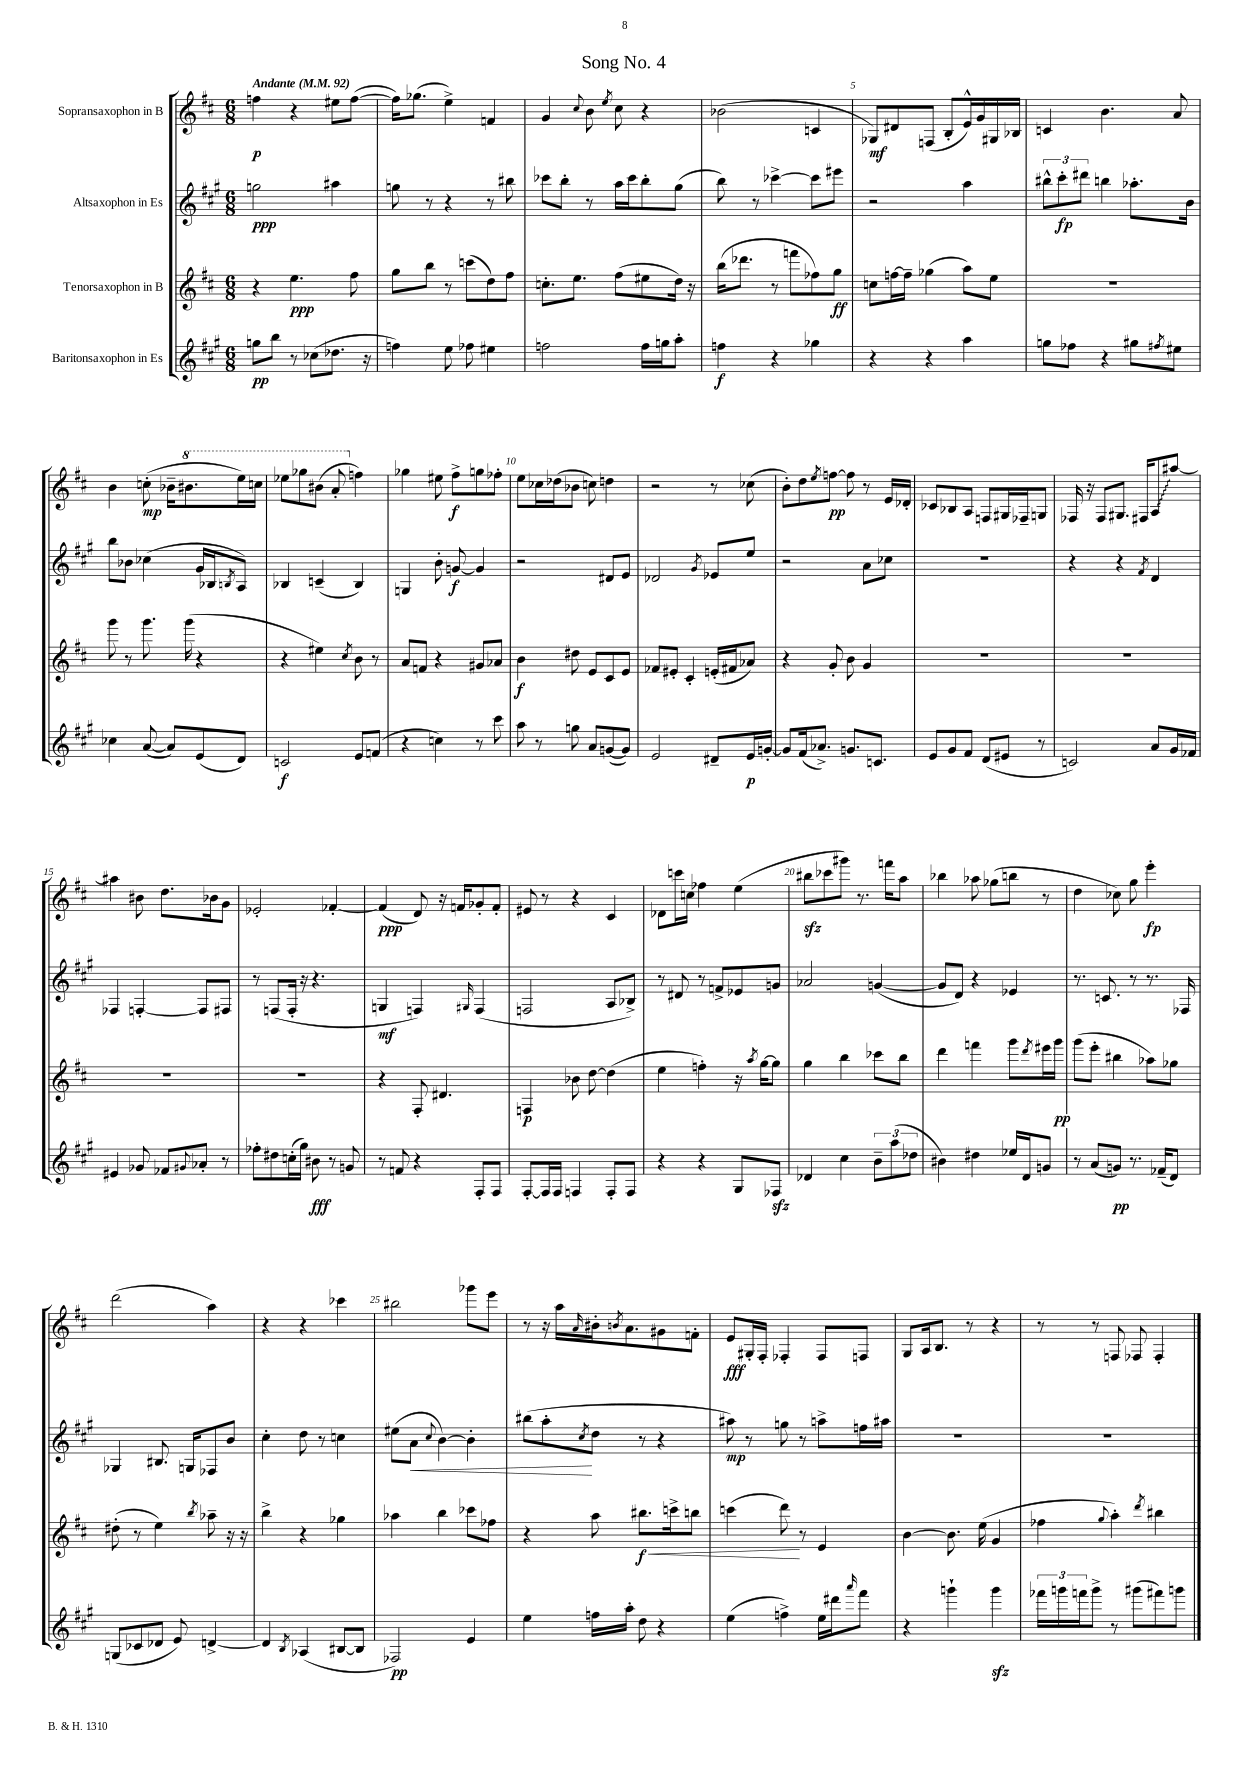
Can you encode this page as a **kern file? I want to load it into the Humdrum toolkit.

**kern	**kern	**kern	**kern
*staff4	*staff3	*staff2	*staff1
*clefG2	*clefG2	*clefG2	*clefG2
*k[f#c#g#]	*k[f#c#]	*k[f#c#g#]	*k[f#c#]
*M6/8	*M6/8	*M6/8	*M6/8
*MM92	*MM92	*MM92	*MM92
8gg	4r	2gg	4ff
8bb	.	.	.
8r	4.ee	.	4r
(8cc-	.	.	.
8.dd-	.	4aa#	8ee#
.	8ff#	.	([8ff
16r	.	.	.
=	=	=	=
4ff)	8gg	8gg	16ff])
.	.	.	(8.gg-
.	8bb	8r	.
8ee	8r	4r	4ee^)
8ff-	(8ccc	.	.
4ee#	8dd)	8r	4f
.	8ff#	8bb#	.
=	=	=	=
2ff	8.cc'	8ccc-	4g
.	.	8bb'	.
.	8.ee	.	.
.	.	.	8qqcc#
.	.	8r	8b
.	.	.	8qee
.	(8ff#	16aa	8cc#
.	.	16ccc-	.
16ff	8ee#	8bb'	4r
16gg	.	.	.
8aa'	16dd)	(8gg#	.
.	16r	.	.
=	=	=	=
4ff	(16bb	8bb)	(2b-
.	8.ddd-	.	.
.	.	8r	.
4r	8r	[4ccc-^	.
.	8fff	.	.
4gg-	8ff-)	8ccc-]	4c
.	8gg	8eee#	.
=	=	=	=
4r	8cc	2r	8G-)
.	[16ff	.	8d#
.	16ff~]	.	.
4r	(4gg-	.	(8F
.	.	.	8B'
4aa	8aa)	4aa	16e^^)
.	.	.	16g
.	8ee	.	16G#
.	.	.	16B-
=	=	=	=
8gg	2.r	12bb#^^	4c
.	.	12ccc#'	.
8ff-	.	.	.
.	.	12ddd#	.
4r	.	4bb	4.b
8gg#	.	8.aa-'	.
8qff#	.	.	.
8ee#	.	.	8a
.	.	16b	.
=	=	=	=
4cc-	8ggg	8bb	4b
.	8r	8b-	.
([8a	8.ggg	(4cc-	(8cc'
8a])	.	.	16b-~
.	(16ggg	.	8.bb#
(8e	4r	16g#	.
.	.	16B-	.
.	.	8qB	.
8d)	.	8A)	16eee)
.	.	.	16ccc
=	=	=	=
2c	4r	4B-	8eee-
.	.	.	8ggg-
.	4ee#)	(4c~	(8bb#
.	.	.	8aa'
.	8qcc#	.	.
8e	8b	4B-)	4ff)
(8f	8r	.	.
=	=	=	=
4r	8a	4G	4gg-
.	8f	.	.
4cc)	4r	8b'	8ee#
.	.	[8g	8ff#^
8r	8g#	4g]	8gg
8ccc#	8a-	.	8ff-'
=	=	=	=
8aa	4b	2r	8ee
8r	.	.	16cc-
.	.	.	(16dd-
8gg	8dd#	.	8b-
8a	8e	.	8cc)
([8g	8c#	8d#	4dd
8g])	8e	8e	.
=	=	=	=
2e	8f-	2d-	2r
.	8e#'	.	.
.	4c#'	.	.
.	.	8qg#	.
8d#~	(16e'	8e-	8r
.	16f#	.	.
16e	8a-)	8ee	(8cc-
[16g'	.	.	.
=	=	=	=
8g]	4r	2r	8b')
(16f#	.	.	8dd
8.a-^)	.	.	.
.	.	.	8qee
.	8g'	.	[8ff
8.g	8b	.	8ff]
.	4g	8a	8r
8.c	.	.	.
.	.	8cc-	16e
.	.	.	16d-'
=	=	=	=
8e	2.r	2.r	8c-
8g#	.	.	8B-
8f#	.	.	8A
(8d	.	.	8F
8e#	.	.	16G#
.	.	.	16F-~
8r	.	.	8G
=	=	=	=
2c)	2.r	4r	16F-
.	.	.	16r
.	.	.	8F-
.	.	4r	8.G#
.	.	.	16F#
.	.	8qf#	.
8a	.	4d	8A
16g#	.	.	[8aa#
16f-	.	.	.
=	=	=	=
4e#	2.r	4F-	4aa#]
8g-	.	[4F'	8b#
8f-	.	.	8.dd
8qqg#	.	.	.
8a-'	.	8F]	.
.	.	.	16b-
8r	.	8F#	8g
=	=	=	=
8ff-'	2.r	8r	2e-'
8dd#	.	(8F	.
(16cc'	.	16F'	.
16gg#)	.	16r	.
8b#	.	4.r	.
8r	.	.	[4f-'
8g	.	.	.
=	=	=	=
8r	4r	4G	(4f-]
8f	.	.	.
4r	8F#'	4F)	8d)
.	4.d#	.	16r
.	.	.	16f
.	.	16qqG#	.
8F#'	.	(4F	8g-'
8F#	.	.	8f'
=	=	=	=
[8F#'	4F	2F	8e#
16F#]	.	.	8r
16F#	.	.	.
4F	8b-	.	4r
.	[8dd	.	.
8F'	(4dd]	8A	4c#
8F	.	8B-^)	.
=	=	=	=
4r	4ee	8r	8d-
.	.	8d#	16ccc
.	.	.	16cc
4r	4ff')	8r	4ff-
.	.	8f^	.
8G#	16r	8e-	(4ee
.	8qaa	.	.
.	[16gg	.	.
8F-	8gg]	8g	.
=	=	=	=
4d-	4gg	2a-	8bb#
.	.	.	8ccc-
4cc#	4bb	.	8ggg#)
.	.	.	8.r
12b~	8ccc-	([4g	.
.	.	.	16fff
(12aa	.	.	.
.	8bb	.	8aa
12dd-	.	.	.
=	=	=	=
4b#)	4ddd	8g]	4bb-
.	.	8d)	.
4dd#	4fff	4r	8aa-
.	.	.	(8gg-
16ee-	8ggg	4e-	8bb
16d	.	.	.
.	8qddd	.	.
8g	16eee#	.	8r
.	16ggg	.	.
=	=	=	=
8r	(8ggg	8.r	4dd
(8a	8eee'	.	.
.	.	8.c	.
8g)	4bb#	.	8cc-)
8.r	.	8r	8gg
.	8aa-)	8.r	4eee'
(16f-~	.	.	.
8d)	8gg-	.	.
.	.	16F-	.
=	=	=	=
(8G	(8dd#'	4G-	(2ddd
8c-	8r	.	.
8d-	4ee)	8.B#	.
8e)	.	.	.
.	.	16G	.
.	8qbb	.	.
[4d^	8aa-~	8F-	4aa)
.	16r	8b	.
.	16r	.	.
=	=	=	=
4d]	4bb^	4cc#'	4r
8qB	.	.	.
(4A-	4r	8dd	4r
.	.	8r	.
[8B#	4gg-	4cc	4ccc-
8B#]	.	.	.
=	=	=	=
2F-)	4aa-	(8ee#	2bb#
.	.	8a	.
.	.	8qqcc#	.
.	4bb	[4b)	.
4e	8ccc-	4b']	8ggg-
.	8ff-	.	8eee
=	=	=	=
4ee	4r	(8bb#	8r
.	.	8aa'	16r
.	.	.	16aa
.	.	8qcc#	16qqa
16ff	8aa	8dd	16b#'
.	.	.	8qb
16aa'	.	.	8.a
8dd	8.bb#	8r	.
4r	.	4r	8g#
.	16ccc^	.	.
.	8bb	.	8f'
=	=	=	=
(4ee	(4ccc	8aa#)	8e
.	.	8r	16G#'
.	.	.	16F#'
4ff^)	8ddd)	8gg	4F-'
.	8r	8r	.
16ee	4e	8aa^	8F-
16ddd#	.	.	.
16qqaaa	.	.	.
8fff#	.	16ff	8F
.	.	16aa#	.
=	=	=	=
4r	[4b	2.r	8G
.	.	.	16A
.	.	.	8.B
4ggg`	8.b]	.	.
.	.	.	8r
.	(16ee	.	.
4ggg	4g	.	4r
=	=	=	=
24fff-	4ff-	2.r	8r
24ggg	.	.	.
24fff	.	.	.
8ggg^	.	.	8r
.	8qqgg	.	.
8r	4aa')	.	8F
(8ggg#	.	.	8F-
.	8qddd	.	.
8fff#)	4bb#	.	4F-'
8ggg	.	.	.
==	==	==	==
*-	*-	*-	*-
